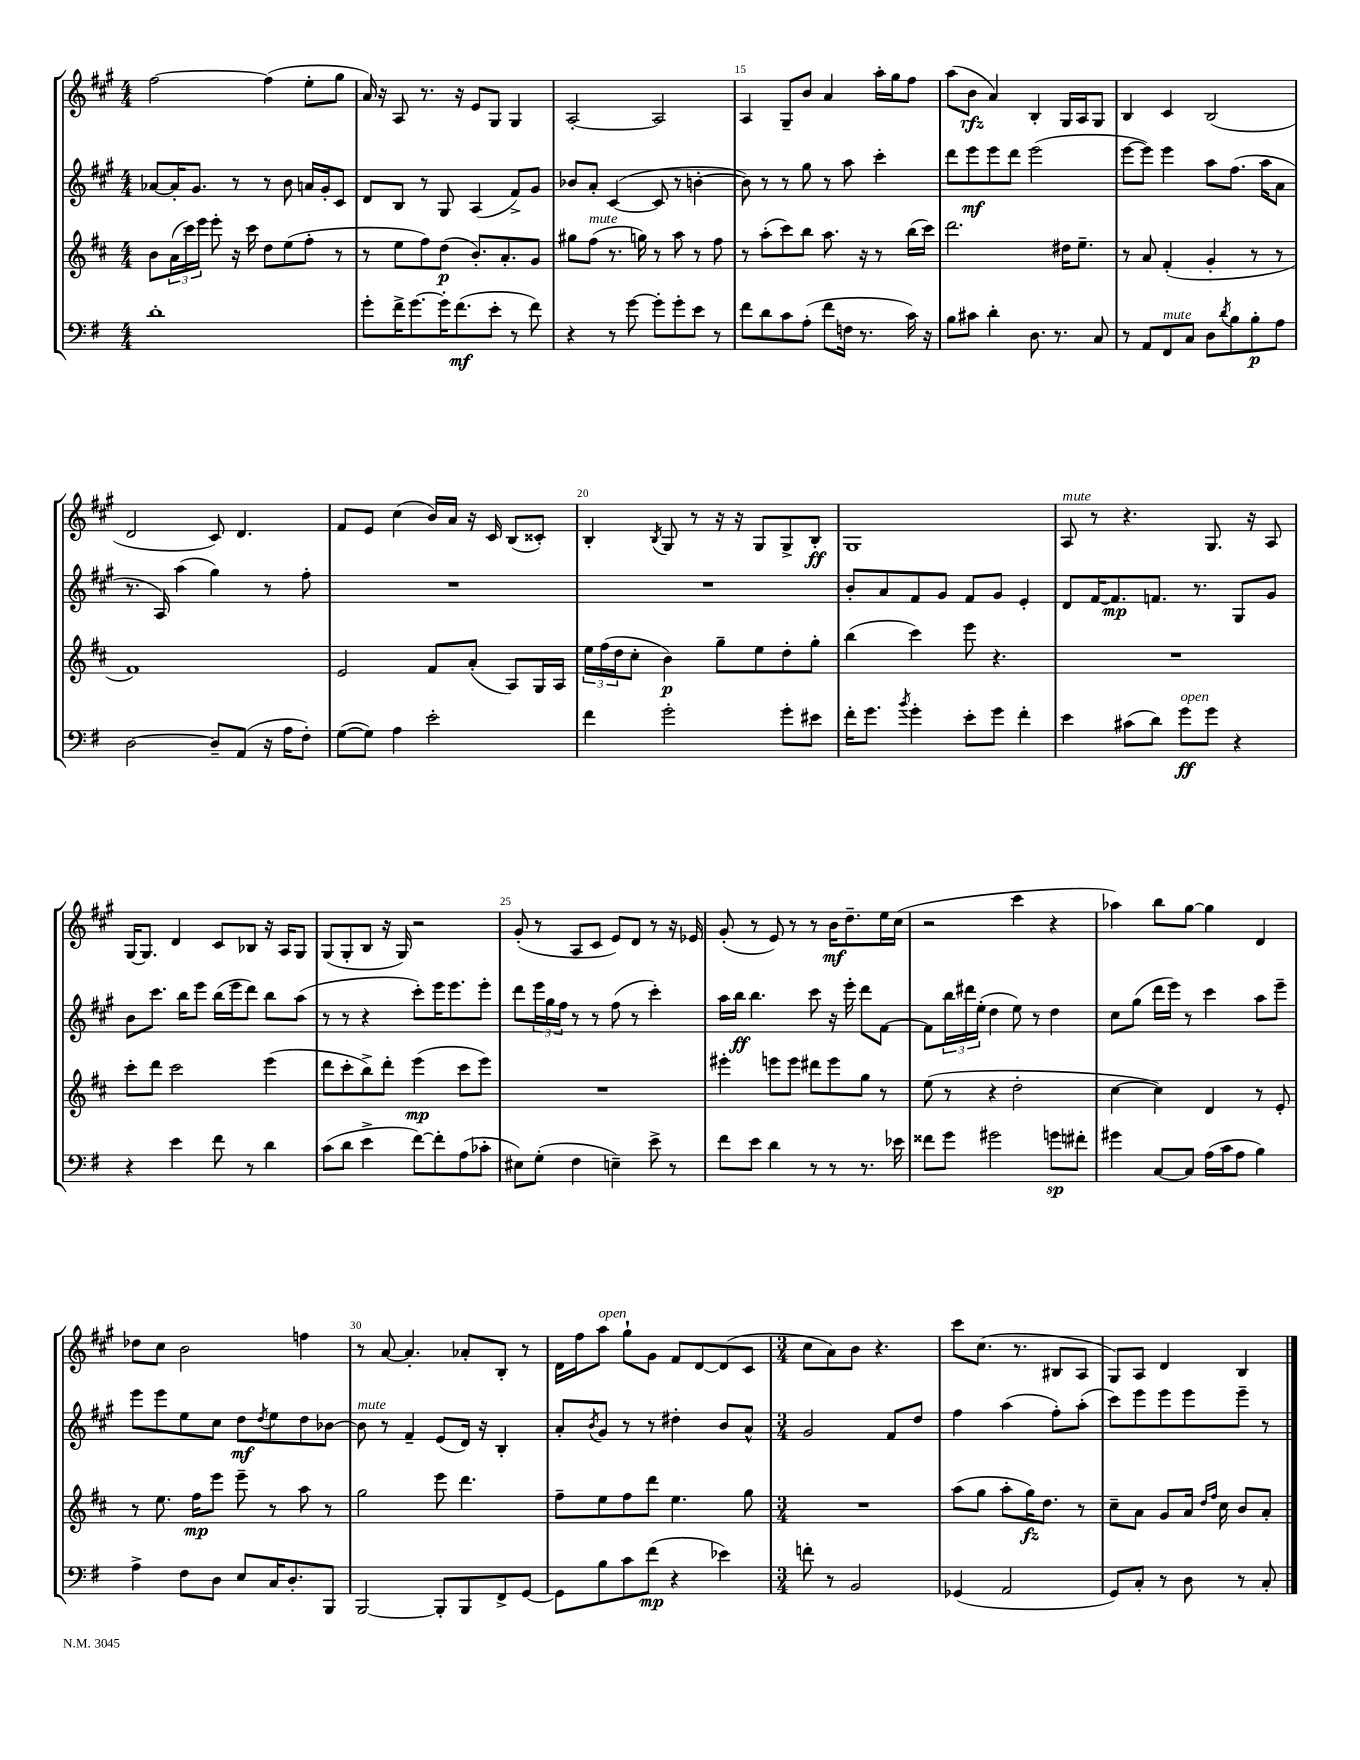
<<
\new StaffGroup <<
\new Staff = "s0" {
    \clef treble \key a \major \numericTimeSignature \time 4/4
    fis''2~ fis''4( e''8-. gis''8 |
    a'16) r16 a8 r8. r16 e'8 gis8 gis4 |
    a2~-. a2 |
    a4 gis8-- b'8 a'4 a''16-. gis''16 fis''8 |
    a''8( b'8\rfz a'4) b4-. gis16 a16 gis8 |
    b4 cis'4 b2( |
    d'2 cis'8) d'4. |
    fis'8 e'8 cis''4( b'16) a'16 r16 cis'16 b8( cisis'8-.) |
    b4-. \acciaccatura { b8 } gis8 r8 r16 r16 gis8 gis8-> b8-.\ff |
    gis1 |
    a8^\markup { \italic "mute" } r8 r4. gis8. r16 a8 |
    gis16~ gis8. d'4 cis'8 bes8 r16 a16 gis8 |
    gis8( gis8-. b8 r16 gis16) r2 |
    gis'8-.( r8 a8 cis'8 e'8) d'8 r8 r16 ees'16 |
    gis'8-.( r8 e'8) r8 r8 b'16\mf d''8.-- e''16 cis''16( |
    r2 cis'''4 r4 |
    aes''4) b''8 gis''8~ gis''4 d'4 |
    des''8 cis''8 b'2 f''4 |
    r8 a'8~ a'4.-. aes'8-. b8-. r8 |
    d'16 fis''16 a''8^\markup { \italic "open" } gis''8-! gis'8 fis'8 d'8~ d'8( cis'8 |
    \numericTimeSignature \time 3/4 cis''8 a'8) b'8 r4. |
    cis'''8 cis''8.( r8. bis8 a8 |
    gis8) a8 d'4 b4 \bar "|." |
}
\new Staff = "s1" {
    \clef treble \key a \major \numericTimeSignature \time 4/4
    aes'8~ aes'16-. gis'8. r8 r8 b'8 a'16 gis'16-. cis'8 |
    d'8 b8 r8 gis8 a4( fis'8->) gis'8 |
    bes'8 a'8-. cis'4~( cis'8 r8 b'4~-. |
    b'8) r8 r8 gis''8 r8 a''8 cis'''4-. |
    d'''8 e'''8\mf e'''8 d'''8 e'''2( |
    e'''8~ e'''8) e'''4 a''8 fis''8.( a''16 a'8 |
    r8. a16) a''4( gis''4) r8 fis''8-. |
    R1 |
    R1 |
    b'8-. a'8 fis'8 gis'8 fis'8 gis'8 e'4-. |
    d'8 fis'16~ fis'8.\mp f'8. r8. gis8 gis'8 |
    b'8 cis'''8. b''16 e'''8 b''16( e'''16 d'''8) b''8 a''8( |
    r8 r8 r4 cis'''8-.) e'''16 e'''8. e'''8-. |
    d'''8 \tuplet 3/2 { e'''16 gis''16 fis''16 } r8 r8 fis''8( r8 cis'''4-.) |
    a''16 b''16\ff b''4. cis'''8 r16 e'''16-. d'''8 fis'8~ |
    fis'8 \tuplet 3/2 { b''16 dis'''16 e''16-.( } d''4 e''8) r8 d''4 |
    cis''8 gis''8( d'''16 e'''16) r8 cis'''4 a''8 e'''8-- |
    e'''8 e'''8 e''8 cis''8 d''8\mf \acciaccatura { d''8 } e''8 d''8 bes'8~ |
    bes'8^\markup { \italic "mute" } r8 fis'4-- e'8( d'16) r16 b4-. |
    a'8-. \acciaccatura { b'8 } gis'8 r8 r8 dis''4-. b'8 a'8-^ |
    \numericTimeSignature \time 3/4 gis'2 fis'8 d''8 |
    fis''4 a''4( fis''8-.) a''8-.( |
    cis'''8) e'''8 e'''8 e'''8 e'''8-- r8 \bar "|." |
}
\new Staff = "s2" {
    \clef treble \key d \major \numericTimeSignature \time 4/4
    b'8 \tuplet 3/2 { a'16( cis'''16) e'''16 } e'''8-. r16 cis'''16 d''8 e''8( fis''8-. r8 |
    r8 e''8 fis''8) d''8\p( b'8.-.) a'8.-. g'8 |
    gis''8 fis''8^\markup { \italic "mute" }( r8. g''16) r8 a''8 r8 fis''8 |
    r8 a''8-.( cis'''8) b''8 a''8. r16 r8 b''16( cis'''16) |
    d'''2. dis''16 e''8.-- |
    r8 a'8 fis'4-.( g'4-. r8 r8 |
    fis'1) |
    e'2 fis'8 a'8-.( a8) g16 a16 |
    \tuplet 3/2 { e''16 fis''16( d''16 } cis''8-. b'4\p) g''8-- e''8 d''8-. g''8-. |
    b''4( cis'''4) e'''8 r4. |
    R1 |
    cis'''8-. d'''8 cis'''2 e'''4( |
    d'''8 cis'''8-. b''8->) d'''8-. e'''4\mp( cis'''8 e'''8) |
    R1 |
    eis'''4-. e'''8 e'''8 dis'''8 e'''8 g''8 r8 |
    e''8( r8 r4 d''2-. |
    cis''4~ cis''4) d'4 r8 e'8-. |
    r8 e''8. fis''16\mp e'''8 e'''8-- r8 a''8 r8 |
    g''2 e'''8 d'''4. |
    fis''8-- e''8 fis''8 d'''8 e''4. g''8 |
    \numericTimeSignature \time 3/4 R2. |
    a''8( g''8 a''8-. g''16\fz) d''8. r8 |
    cis''8-- a'8 g'8 a'16 \grace { d''16 fis''16 } cis''16 b'8 a'8-. \bar "|." |
}
\new Staff = "s3" {
    \clef bass \key g \major \numericTimeSignature \time 4/4
    d'1-. |
    g'8-. fis'16-> g'8.~ g'16-. fis'8.\mf( e'8-. r8 fis'8) |
    r4 r8 g'8~ g'8-. g'8-. e'8 r8 |
    fis'8 d'8 c'8 a8-.( fis'8 f16 r8. c'16) r16 |
    b8 cis'8 d'4-. d8. r8. c8 |
    r8 a,8 fis,8^\markup { \italic "mute" } c8 d8 \acciaccatura { d'8 } b8 b8-.\p a8 |
    d2~ d8-- a,8( r16 a16 fis8-.) |
    g8~( g8) a4 e'2-. |
    fis'4 g'2-. g'8-. eis'8 |
    fis'16-. g'8. \acciaccatura { b'8 } g'4-. e'8-. g'8 fis'4-. |
    e'4 cis'8( d'8) g'8\ff^\markup { \italic "open" } g'8 r4 |
    r4 e'4 fis'8 r8 d'4 |
    c'8( d'8 e'4-> fis'8~) fis'8-. a8( ces'8-. |
    eis8) g8-.( fis4 e4--) e'8-> r8 |
    fis'8 e'8 d'4 r8 r8 r8. ees'16 |
    fisis'8 g'8 gis'2 g'8\sp fis'8-. |
    gis'4 c8~ c8 a16( c'16 a8 b4) |
    a4-> fis8 d8 e8 c16 d8.-. b,,8 |
    b,,2~ b,,8-. b,,8 fis,8-> g,8~ |
    g,8 b8 c'8 fis'8\mp( r4 ees'4) |
    \numericTimeSignature \time 3/4 f'8-. r8 b,2 |
    ges,4( a,2 |
    g,8) c8-. r8 d8 r8 c8-. \bar "|." |
}
>>
>>
\layout { \context { \Score currentBarNumber = #12 \override BarNumber.break-visibility = ##(#f #t #t) barNumberVisibility = #(every-nth-bar-number-visible 5) } }
